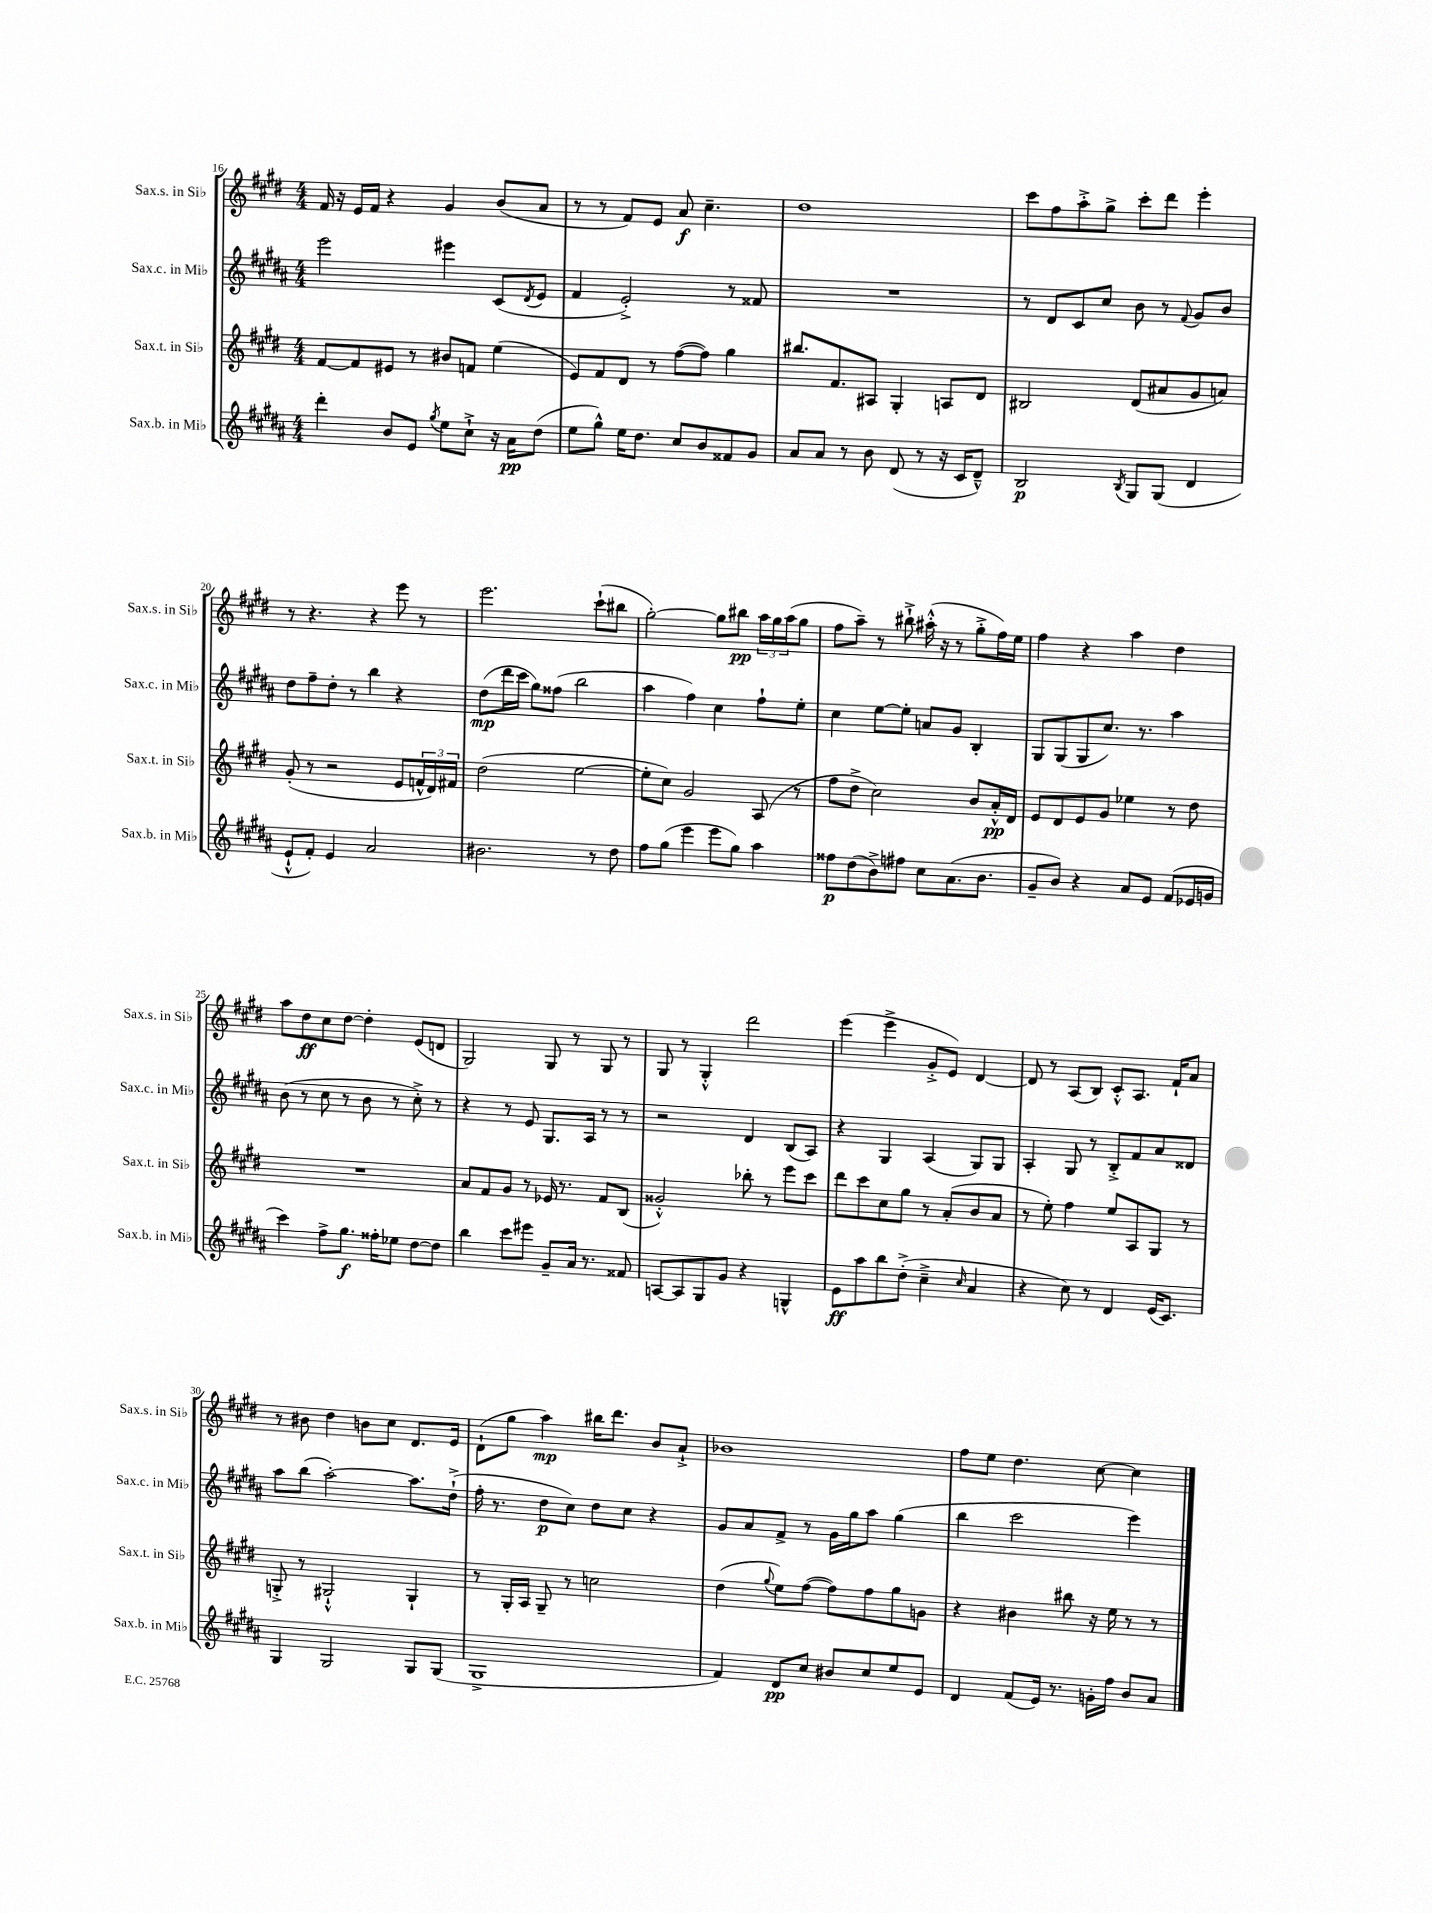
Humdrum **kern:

**kern	**kern	**kern	**kern
*staff4	*staff3	*staff2	*staff1
*clefG2	*clefG2	*clefG2	*clefG2
*k[f#c#g#d#a#]	*k[f#c#g#d#]	*k[f#c#g#d#a#]	*k[f#c#g#d#]
*M4/4	*M4/4	*M4/4	*M4/4
4ddd#'\	[8f#/L	2eee\	16f#/
.	.	.	16r
.	8f#/]	.	16e/LL
.	.	.	16f#/JJ
8b/L	8e#/J	.	4r
8e/J	8r	.	.
8qgg#/	.	.	.
8ee\L	8b#/L	4eee#\	4g#/
8cc#`^\J	8f/J	.	.
16r	(4ee\	(8c#/L	(8b/L
16a#\LK	.	.	.
.	.	8qd#/	.
(8dd#\J	.	8e/J	8a/J
=	=	=	=
8ee\L	8e/L)	4f#/	8r
8gg#^^\J)	8f#/	.	8r
16ee\LK	8d#/J	2e'^/)	8f#/L)
8.dd#\J	.	.	.
.	8r	.	8e/J
8cc#/L	([8ff#\L	.	8a/
8b/	8ff#\]J)	.	4.cc#~\
8f##/	4gg#\	8r	.
8g#/J	.	8f##/	.
=	=	=	=
8a#/L	8.bb#/L	1r	1dd#
8a#/J	.	.	.
.	8.f#/	.	.
8r	.	.	.
8b\	8A#/J	.	.
(8d#/	4G#'/	.	.
8r	.	.	.
16r	8A/L	.	.
16c#/LK	.	.	.
8d#~^^/J)	8d#/J	.	.
=	=	=	=
2B/	2B#/	8r	8ccc#\L
.	.	8d#/L	8ff#\
.	.	8c#/	8aa'^\
.	.	8cc#/J	8gg#^\J
8qB/	.	.	.
8G#/L	(8d#/L	8b\	8ccc#'\L
(8G#/J	8a#/	8r	8ddd#\J
.	.	8qqf#/	.
4d#/	8g#/	8g#/L	4eee'\
.	8a/J)	8b/J	.
=	=	=	=
8e`^^/L	(8g#'/	8dd#\L	8r
8f#'/J)	8r	8ff#~\	4.r
4e/	2r	8dd#'\J	.
.	.	8r	.
2a#/	.	4bb\	4r
.	8e/L	4r	8eee\
.	24f^^/L	.	8r
.	24d#/)	.	.
.	24f#/JJ	.	.
=	=	=	=
2.b#\	(2dd#\	(8dd#\L	2.eee\
.	.	16ddd#\L	.
.	.	16ccc#\JJ	.
.	.	8gg#\L)	.
.	.	(8ff##\J	.
.	[2ee\	2bb\	.
8r	.	.	(8ccc#`\L
8dd#\	.	.	8bb#\J
=	=	=	=
8ff#\L	8ee'\]L	4aa#\	[2gg#'\)
(8gg#\J	8cc#\J)	.	.
4eee\	2g#/	4ff#\)	.
8eee\L	.	4cc#\	8gg#\]L
8gg#\J)	.	.	8bb#\J
4aa#\	(8A/	8ff#`\L	24aa\LL
.	.	.	24gg#\
.	.	.	(24aa\J
.	8r	8ee'\J	8gg#\J
=	=	=	=
8ff##\L	8ff#\L	4cc#\	8ff#\L
(8dd#\	8dd#^\J	.	8aa~\J)
8b^\)	2cc#\)	[8ee\L	8r
8ff#\J	.	8ee'\]J	8bb#`^\
8cc#\L	.	8a/L	(16aa#'^^\
.	.	.	16r
(8.a#\	.	8g#/J	8r
.	8b/L	4B'/	8gg#'^\L
8.b\J	.	.	.
.	16a'^^/L	.	16ff#\L)
.	16d#/JJ	.	16ee\JJ
=	=	=	=
8g#~/L	8e/L	8G#/L	4ff#\
8b/J)	8d#/	(8G#/	.
4r	8e/	8G#/	4r
.	8g#/J	8.cc#/J)	.
8a#/L	4ee-\	.	4aa\
.	.	8.r	.
8e/J	.	.	.
(8f#/L	8r	4aa#\	4dd#\
16e-/L	8dd#\	.	.
16g/JJ	.	.	.
=	=	=	=
4ccc#\)	1r	(8b\	8aa\L
.	.	8r	8dd#\
8ff#^\L	.	8cc#\	8cc#\
8.gg#\J	.	8r	[8dd#\J
.	.	8b\	4dd#'\]
16ff##'\LK	.	.	.
8ee-\J	.	8r	.
[8dd#\L	.	8cc#'^\)	(8e/L
8dd#\]J	.	8r	8d/J
=	=	=	=
4bb\	8a/L	4r	2G#/)
.	8f#/	.	.
8ccc#\L	8g#/J	8r	.
8eee#\J	8r	8e/	.
8g#~/L	16e-/	8.G#/L	8G#/
.	8.r	.	.
16a#/Jk	.	.	8r
8.r	.	16A#/Jk	.
.	8f#/L	8r	8G#/
8f##/	(8B/J	8r	8r
=	=	=	=
[8A/L	2g##'^^/)	2r	8G#/
8A/]	.	.	8r
8G#/	.	.	4G#'^^/
8g#/J	.	.	.
4r	8bb-'\	4d#/	2ddd#\
.	8r	.	.
4G^^/	8eee\L	(8B/L	.
.	8ccc#\J	8A#/J)	.
=	=	=	=
8e\L	8ddd#\L	4r	(4eee\
8aa#\	8ccc#\	.	.
8bb\	8cc#\	4G#/	4eee^\
(8dd#'^\J	8gg#\J	.	.
4cc#~^\	8r	(4A#/	8g#'^/L
.	(8a'/L	.	8e/J)
16qqcc#/	.	.	.
4a#/	8b/	8G#/L)	[4d#/
.	8a/J	8G#/J	.
=	=	=	=
4r	8r	4A#'/	8d#/]
.	8ee'\)	.	8r
8cc#\)	4ff#\	8G#/	(8A/L
8r	.	8r	8B/J)
4d#/	8ee/L	8B'^/L	8c#'^^/L
.	8A/	8f#/	8.A/J
(16e/LK	8G#/J	8a#/	.
8.c#/J)	.	.	16f#`/LK
.	8r	8d##/J	8a/J
=	=	=	=
4G#/	8G'^/	8aa#\L	8r
.	8r	(8bb\J	8b#\
2G#/	2G#`^^/	[2aa#'\)	4dd#\
.	.	.	8b\L
.	.	.	8cc#\J
8G#/L	4G#`/	8.aa#\]L	8.d#/L
(8G#/J	.	.	.
.	.	(16dd#`^\Jk	16e/Jk
=	=	=	=
1G#^	8r	16ff#'\	(8d#`\L
.	.	8.r	.
.	16G#'/LL	.	8gg#\J
.	16A/JJ	.	.
.	8G#~/	8dd#\L	4aa\)
.	8r	8cc#\J)	.
.	2cc\	8dd#\L	16bb#\LK
.	.	.	8.ddd#\J
.	.	8cc#\J	.
.	.	4r	8b/L
.	.	.	8a`^/J
=	=	=	=
4f#/)	(4dd#\	8g#/L	1b-
.	.	8a#/	.
.	8qqgg#/	.	.
8d#/L	8ee\L)	8f#^/J	.
8cc#/J	([8ff#\J	8r	.
8b#/L	8ff#\]L)	16g#\LL	.
.	.	16gg#\J	.
8cc#/	8ff#\	8aa#\J	.
8ee/	8gg#\	(4gg#\	.
8e/J	8g\J	.	.
=	=	=	=
4d#/	4r	4bb\	8ff#\L
.	.	.	8ee\J
(8f#/L	4b#\	2ccc#\	4.dd#\
16e/Jk)	.	.	.
8.r	.	.	.
.	8bb#\	.	.
16g'\LL	16r	.	[8cc#\
16ff#\JJ	16ee\	.	.
8b/L	8r	4eee\)	4cc#\]
8a#/J	8r	.	.
==	==	==	==
*-	*-	*-	*-
